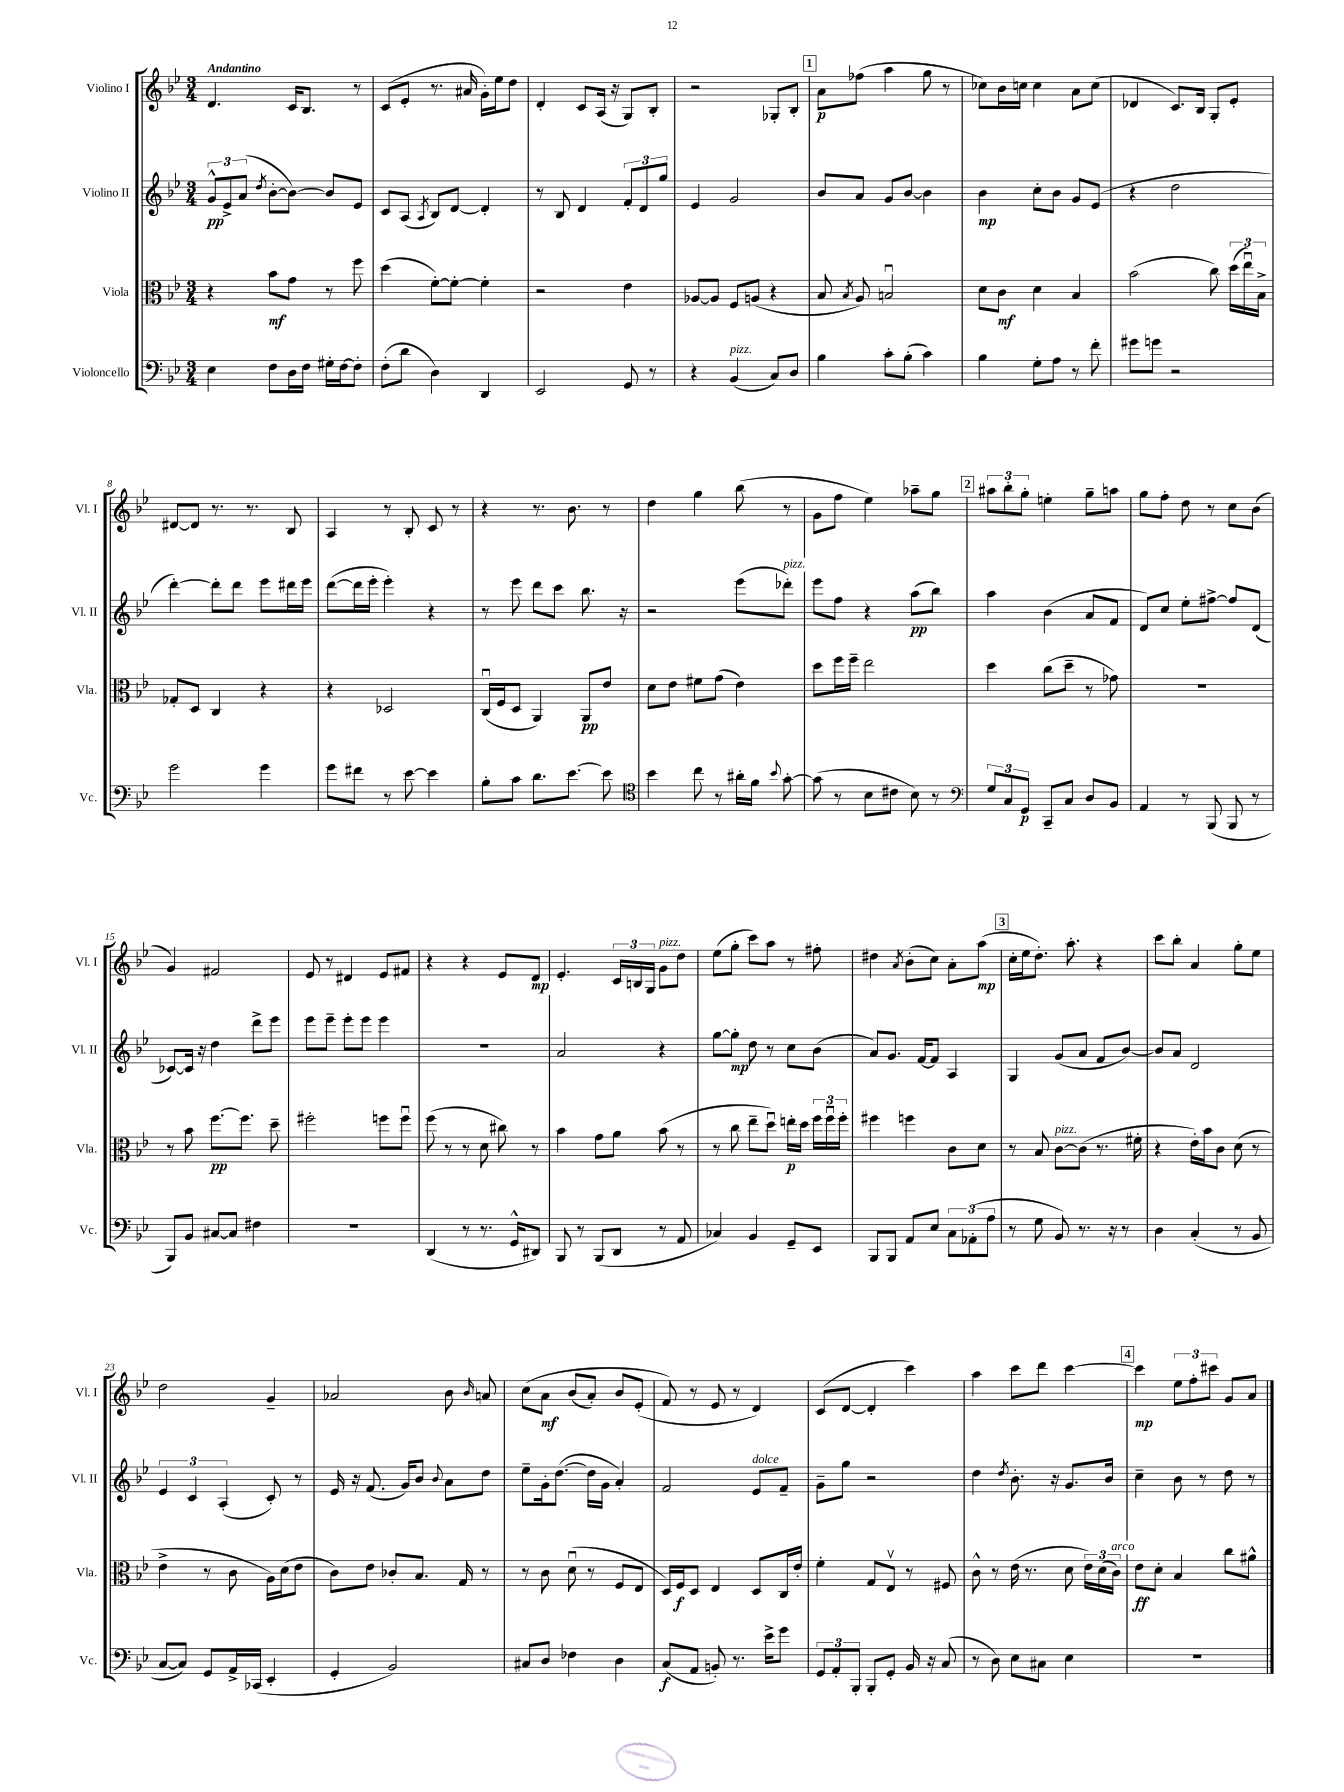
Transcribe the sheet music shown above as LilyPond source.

<<
\new StaffGroup <<
\new Staff = "s0" \with { instrumentName = "Violino I" shortInstrumentName = "Vl. I" } {
    \clef treble \key bes \major \numericTimeSignature \time 3/4 \tempo "Andantino"
    \autoBeamOff d'4. c'16[ bes8.] r8 |
    c'8[( ees'8]-. r8. ais'16 g'16[-.) ees''16 d''8] |
    d'4-. c'8[ a16]( r16 g8[) bes8]-. |
    r2 ges8[-. bes8]-. |
    \mark \markup { \box "1" } a'8[\p fes''8]( a''4 g''8 r8 |
    ces''8[) bes'16 c''16] c''4 a'8[ c''8]( |
    des'4 c'8.[) bes16] g8[-. ees'8]-. |
    dis'8[~ dis'8] r8. r8. bes8 |
    a4 r8 bes8-. c'8 r8 |
    r4 r8. bes'8. r8 |
    d''4 g''4 bes''8( r8 |
    g'8[ f''8] ees''4) aes''8[-- g''8] |
    \mark \markup { \box "2" } \tuplet 3/2 { ais''8[ bes''8-. g''8]-. } e''4-. g''8[-- a''8] |
    g''8[ f''8]-. d''8 r8 c''8[ bes'8]( |
    g'4) fis'2 |
    ees'8 r8 dis'4 ees'8[ fis'8] |
    r4 r4 ees'8[ d'8]\mp |
    ees'4.-. \tuplet 3/2 { c'16[ b16 g16] } g'8[^\markup { \italic "pizz." } d''8] |
    ees''8[( g''8]-. c'''8[) a''8] r8 fis''8-. |
    dis''4 \acciaccatura { a'8 } bes'8[-.( c''8]) a'8[-. a''8]\mp( |
    \mark \markup { \box "3" } c''16[-. ees''16 d''8.]-.) a''8.-. r4 |
    c'''8[ bes''8]-. a'4 g''8[-. ees''8] |
    d''2 g'4-- |
    aes'2 bes'8 \grace { bes'16 } a'8 |
    c''8[\( a'8]\mf bes'8[( a'8]-.) bes'8[ ees'8]-.( |
    f'8\) r8 ees'8 r8 d'4) |
    c'8[( d'8]~ d'4-. c'''4) |
    a''4 c'''8[ d'''8] c'''4~ |
    \mark \markup { \box "4" } c'''4\mp \tuplet 3/2 { ees''8[ f''8-. cis'''8] } g'8[ a'8] \bar "|." |
}
\new Staff = "s1" \with { instrumentName = "Violino II" shortInstrumentName = "Vl. II" } {
    \clef treble \key bes \major \numericTimeSignature \time 3/4
    \autoBeamOff \tuplet 3/2 { g'8[-^\pp ees'8-> a'8]( } \acciaccatura { d''8 } bes'8[~-. bes'8]~) bes'8[ ees'8] |
    c'8[ a8]( \acciaccatura { a8 } bes8[) d'8]~ d'4-. |
    r8 bes8 d'4 \tuplet 3/2 { f'8[-. d'8 g''8] } |
    ees'4 g'2 |
    \mark \markup { \box "1" } bes'8[ a'8] g'8[ bes'8]~ bes'4 |
    bes'4\mp c''8[-. bes'8] g'8[ ees'8]( |
    r4 d''2 |
    d'''4~-.) d'''8[-. d'''8] ees'''8[ dis'''16 ees'''16] |
    d'''8[~( d'''16 ees'''16]-. ees'''4-.) r4 |
    r8 ees'''8 d'''8[ c'''8] bes''8. r16 |
    r2 ees'''8[( des'''8]-.^\markup { \italic "pizz." }) |
    ees'''8[ f''8] r4 a''8[\pp( bes''8]) |
    \mark \markup { \box "2" } a''4 bes'4( a'8[ f'8] |
    d'8[) c''8] ees''8[-. fis''8]~-> fis''8[ d'8]( |
    ces'8[~) ces'16] r16 d''4 d'''8[-> ees'''8] |
    ees'''8[ ees'''8]-- ees'''8[-. ees'''8] ees'''4 |
    R2. |
    a'2 r4 |
    g''8[~ g''8]-.\mp d''8 r8 c''8[ bes'8]( |
    a'8[) g'8.] f'16[~ f'8] a4 |
    \mark \markup { \box "3" } g4 g'8[( a'8] f'8[ bes'8]~) |
    bes'8[ a'8] d'2 |
    \tuplet 3/2 { ees'4 c'4 a4-.( } c'8-.) r8 |
    ees'16 r16 f'8.( g'16[) bes'8] \appoggiatura { bes'8 } a'8[ d''8] |
    ees''8[-- g'16-. d''8.]~( d''16[ g'16] a'4-.) |
    f'2 ees'8[^\markup { \italic "dolce" } f'8]-- |
    g'8[-- g''8] r2 |
    d''4 \acciaccatura { d''8 } bes'8.-. r16 g'8.[ bes'16] |
    \mark \markup { \box "4" } c''4-- bes'8 r8 d''8 r8 \bar "|." |
}
\new Staff = "s2" \with { instrumentName = "Viola" shortInstrumentName = "Vla." } {
    \clef alto \key bes \major \numericTimeSignature \time 3/4
    \autoBeamOff r4 bes'8[\mf g'8] r8 f''8 |
    d''4( f'8[~-.) f'8]~-. f'4-. |
    r2 ees'4 |
    aes8[~ aes8] f8[ a8]( r4 |
    \mark \markup { \box "1" } bes8 \acciaccatura { bes8 } a8) b2\downbow |
    d'8[ c'8]\mf d'4 bes4 |
    bes'2( c''8) \tuplet 3/2 { d''16[( ees''16\downbow) bes16]-> } |
    ges8[-. d8] c4 r4 |
    r4 des2 |
    c16[\downbow( f16 d8] a,4) a,8[\pp ees'8] |
    d'8[ ees'8] fis'8[ g'8]( ees'4) |
    d''8[ f''16 f''16]-- ees''2 |
    \mark \markup { \box "2" } d''4 c''8[( d''8]-- r8 ges'8) |
    R2. |
    r8 bes'8 f''8.[~\pp f''8.] d''8-- |
    fis''2-. f''8[ f''8]\downbow |
    f''8( r8 r8 d'8 cis''8) r8 |
    bes'4 g'8[ a'8] bes'8( r8 |
    r8 c''8 ees''8[-- d''8]\downbow) e''16[-.\p d''16] \tuplet 3/2 { f''16[ f''16\downbow f''16]-. } |
    fis''4 f''4 c'8[ d'8] |
    \mark \markup { \box "3" } r8 bes8 c'8[~^\markup { \italic "pizz." } c'8]( r8. fis'16-. |
    r4 ees'16[-.) bes'16 c'8] d'8( r8 |
    ees'4-> r8 c'8 a16[) d'16( ees'8] |
    c'8[) ees'8] ces'8[-. bes8.] g16 r8 |
    r8 c'8 d'8\downbow( r8 f8[ ees8] |
    d16[) f16\f d8] ees4 d8[ c16 ees'16]-. |
    f'4-. g8[ ees8]\upbow r8 fis8 |
    c'8-^ r8 ees'16( r8. d'8 \tuplet 3/2 { ees'16[) d'16( c'16]^\markup { \italic "arco" }) } |
    \mark \markup { \box "4" } ees'8[\ff d'8]-. bes4 c''8[ ais'8]-^ \bar "|." |
}
\new Staff = "s3" \with { instrumentName = "Violoncello" shortInstrumentName = "Vc." } {
    \clef bass \key bes \major \numericTimeSignature \time 3/4
    \autoBeamOff ees4 f8[ d16 f16] gis16[-. f16~ f8]-. |
    f8[-.( d'8] d4) d,4 |
    ees,2 g,8 r8 |
    r4 bes,4^\markup { \italic "pizz." }( c8[) d8] |
    \mark \markup { \box "1" } bes4 c'8[-. bes8]-.( c'4) |
    bes4 g8[-. a8] r8 f'8-. |
    gis'8[ g'8] r2 |
    g'2 g'4 |
    g'8[ fis'8] r8 ees'8~ ees'4 |
    bes8[-. c'8] d'8.[ ees'8.]~ ees'8 |
    \clef tenor bes'4 c''8 r8 ais'16[-. f'16] \appoggiatura { bes'8 } g'8~-. |
    g'8( r8 bes8[ cis'8] bes8) r8 |
    \mark \markup { \box "2" } \clef bass \tuplet 3/2 { g8[ c8 g,8]\p } c,8[-- c8] d8[ bes,8] |
    a,4 r8 bes,,8( bes,,8 r8 |
    bes,,8[) bes,8] cis8[~ cis8] fis4 |
    R2. |
    d,4( r8 r8. g,16[-^ dis,8]) |
    bes,,8 r8 bes,,8[( d,8] r8 a,8 |
    ces4) bes,4 g,8[-- ees,8] |
    bes,,8[ bes,,8] a,8[ ees8] \tuplet 3/2 { c8[ aes,8-.( a8] } |
    \mark \markup { \box "3" } r8 g8 bes,8) r8. r16 r8 |
    d4 c4-.( r8 bes,8 |
    c8[~ c8]) g,8[ a,16-> ces,16]( ees,4-. |
    g,4-. bes,2) |
    cis8[ d8] fes4 d4 |
    c8[\f( a,8] b,8-.) r8. ees'16[-> g'8] |
    \tuplet 3/2 { g,8[ a,8-. bes,,8]-. } bes,,8[-. g,8]-. bes,16 r16 c8( |
    r8 d8) ees8[ cis8] ees4 |
    \mark \markup { \box "4" } R2. \bar "|." |
}
>>
>>
